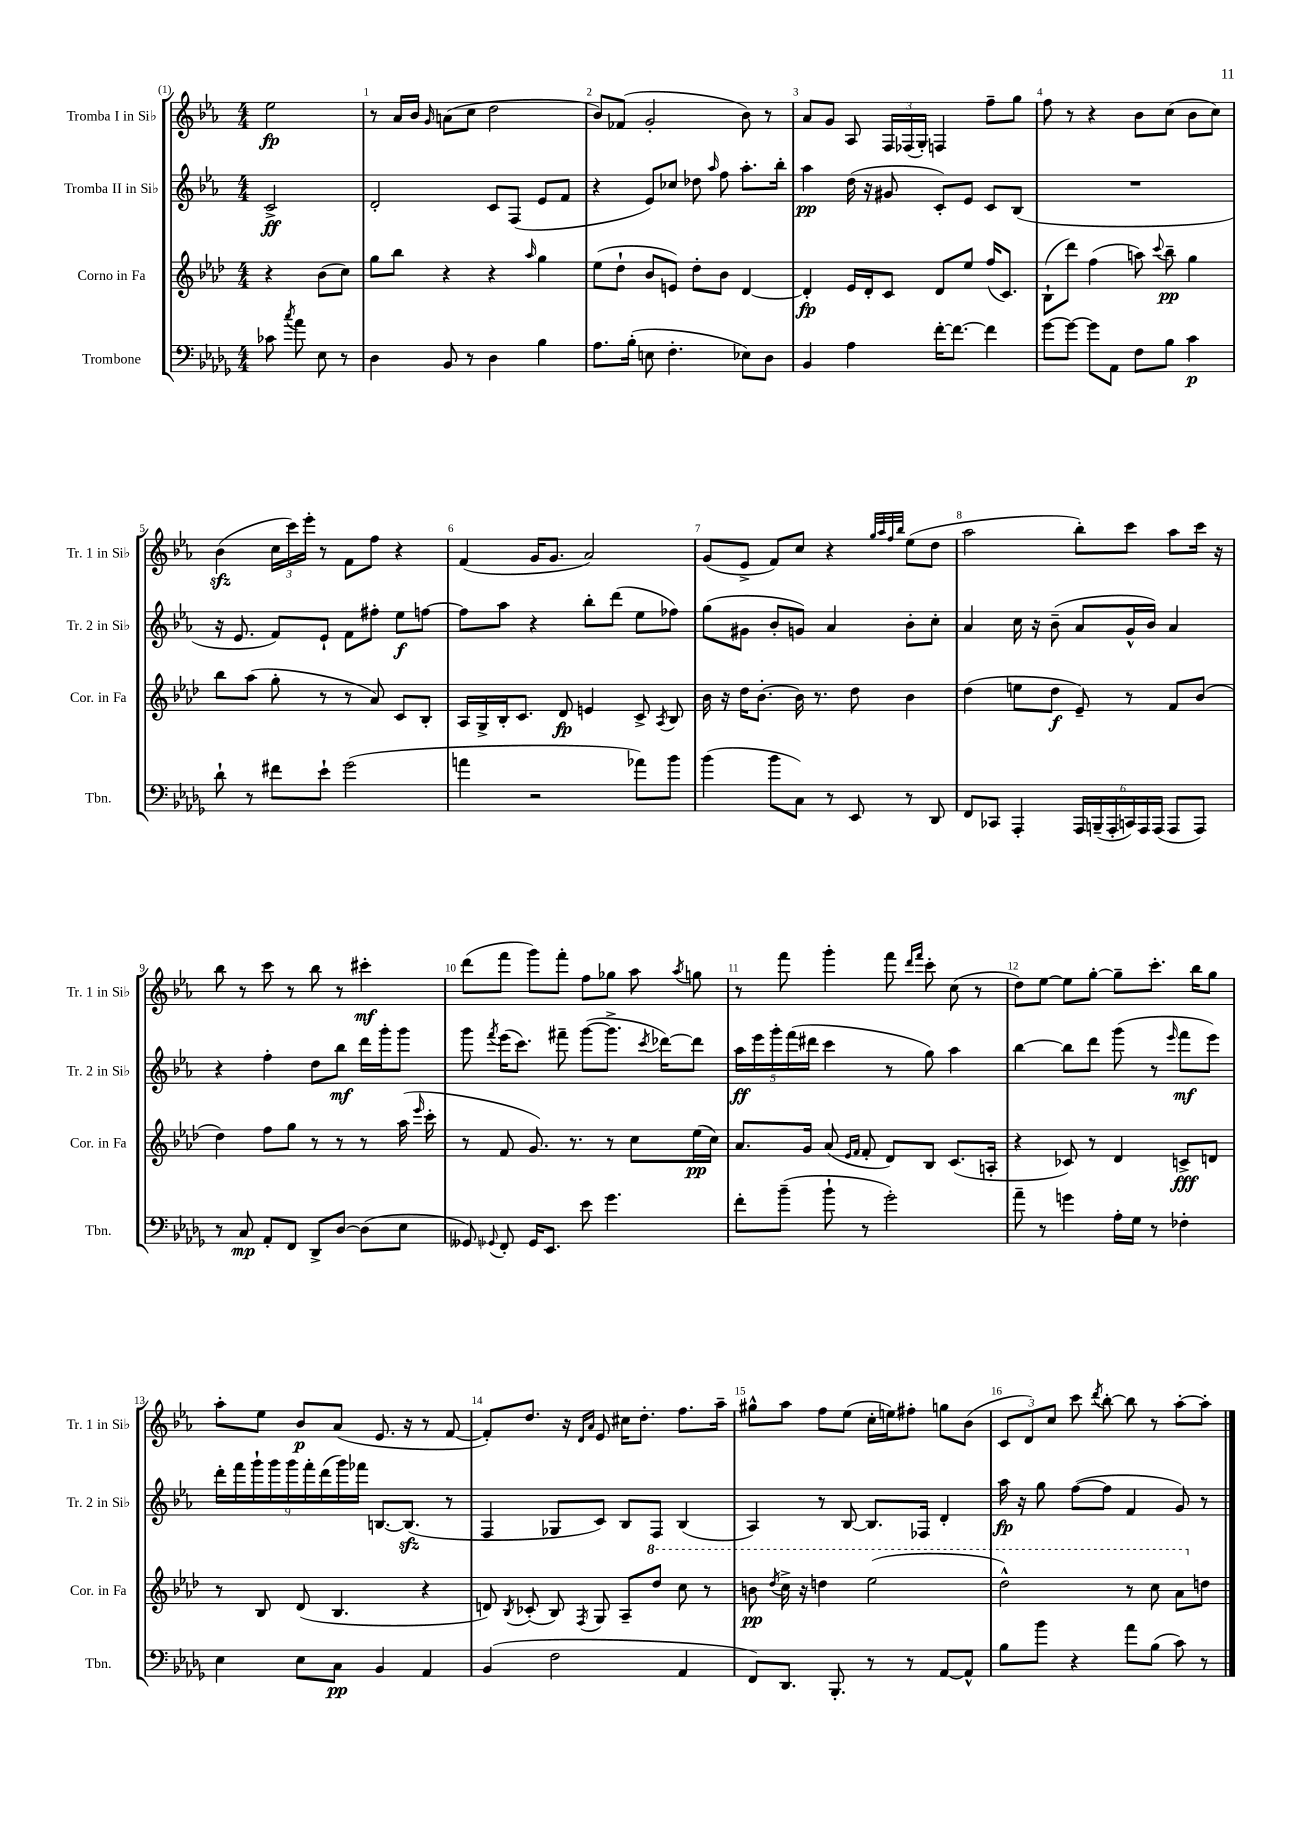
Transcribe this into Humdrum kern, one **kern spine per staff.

**kern	**kern	**kern	**kern
*staff4	*staff3	*staff2	*staff1
*clefF4	*clefG2	*clefG2	*clefG2
*k[b-e-a-d-g-]	*k[b-e-a-d-]	*k[b-e-a-]	*k[b-e-a-]
*M4/4	*M4/4	*M4/4	*M4/4
8c-\	4r	2c^/	2ee-\
8qcc/	.	.	.
8a-\	.	.	.
8E-\	(8b-\L	.	.
8r	8cc\J)	.	.
=	=	=	=
4D-\	8gg\L	2d'/	8r
.	8bb-\J	.	16a-/LL
.	.	.	16b-/JJ
.	.	.	16qqg/
8BB-/	4r	.	(8a\L
8r	.	.	8cc\J
4D-\	4r	8c/L	2dd\
.	.	(8F/J	.
.	16qqaa-/	.	.
4B-\	4gg\	8e-/L	.
.	.	8f/J	.
=	=	=	=
8.A-\L	(8ee-\L	4r	8b-/L)
.	8dd-`\J	.	(8f-/J
(16B-'\Jk	.	.	.
8E\	8b-/L	8e-/L)	2g'/
4.F'\	8e/J)	8cc-/J	.
.	8dd-'\L	8dd-\	.
.	.	16qqaa-/	.
.	8b-\J	8ff\	.
8E-\L)	[4d-/	8.aa-'\L	8b-\)
8D-\J	.	.	8r
.	.	16bb-'\Jk	.
=	=	=	=
4BB-/	4d-'/]	4aa-\	8a-/L
.	.	.	8g/J
4A-\	16e-/LL	(16dd\	8A-/
.	16d-'/J	16r	.
.	8c/J	8g#/	24F/LL
.	.	.	(24F-/
.	.	.	24G'/JJ)
[16f'\LK	8d-/L	8c'/L)	4F/
8.f\_J	.	.	.
.	8ee-/J	8e-/J	.
4f\]	(16ff/LK	8c/L	8ff~\L
.	8.c/J)	.	.
.	.	(8B-/J	8gg\J
=	=	=	=
[8g-\L	(8B-`\L	1r	8ff\
8g-\_J	8ddd-\J)	.	8r
8g-\]L	(4ff\	.	4r
8AA-\J	.	.	.
8F\L	8aa\)	.	8b-\L
.	8qqccc/	.	.
8B-\J	8bb-~\	.	(8cc\J
4c\	4gg\	.	8b-\L
.	.	.	8cc\J)
=	=	=	=
8d-`\	8bb-\L	16r	(4b-\
.	.	8.e-/	.
8r	(8aa-\J	.	.
8f#\L	8gg'\	8f/L)	24cc\LL
.	.	.	24ccc\)
.	.	.	24eee-'\JJ
8e-`\J	8r	8e-`/J	8r
(2g-\	8r	8f\L	8f\L
.	8a-/)	8ff#'\J	8ff\J
.	8c/L	8ee-\L	4r
.	8B-'/J	[8ff\J	.
=	=	=	=
4a\	16A-/LL	8ff\]L	(4f/
.	16G^/	.	.
.	16B-'/J	8aa-\J	.
.	8.c/J	.	.
2r	.	4r	16g/LK
.	.	.	8.g/J
.	8d-/	.	.
.	4e/	8bb-'\L	2a-/)
.	.	(8ddd\J	.
8a-\L)	8c^/	8ee-\L	.
.	8qA-/	.	.
8b-\J	8B-/	8ff-\J)	.
=	=	=	=
(4b-\	16b-\	(8gg\L	(8g/L
.	16r	.	.
.	16dd-\LK	8g#\J	8e-^/J
.	[8.b-'\J	.	.
8b-\L	.	8b-'/L	8f/L)
8C\J)	16b-\]	8g/J)	8cc/J
.	8.r	.	.
8r	.	4a-/	4r
8EE-/	8dd-\	.	.
.	.	.	32qqgg/LLL
.	.	.	32qqaa-/
.	.	.	32qqff/
.	.	.	32qqbb-/JJJ
8r	4b-\	8b-'\L	(8ee-\L
8DD-/	.	8cc'\J	8dd\J
=	=	=	=
8FF/L	(4dd-\	4a-/	2aa-\
8CC-/J	.	.	.
4AAA-'/	8ee\L	16cc\	.
.	.	16r	.
.	8dd-\J	(8b-~\	.
24AAA-/LL	8e-~/)	8a-/L	8bb-'\L)
(24BBB~/	.	.	.
24AAA-'/	.	.	.
24CC/)	8r	16g^^/L	8ccc\J
24AAA-/	.	.	.
.	.	16b-/JJ)	.
(24AAA-/JJ	.	.	.
8AAA-/L	8f/L	4a-/	8aa-\L
8AAA-/J)	(8b-/J	.	16ccc\Jk
.	.	.	16r
=	=	=	=
8r	4dd-\)	4r	8bb-\
8C/	.	.	8r
8AA-'/L	8ff\L	4ff'\	8ccc\
8FF/J	8gg\J	.	8r
8DD-^/L	8r	8dd\L	8bb-\
[8D-/J	8r	8bb-\J	8r
(8D-\]L	8r	16ddd\LL	4ccc#'\
.	.	16ggg'\J	.
8E-\J	(16aa-\	8ggg\J	.
.	16qqeee-/	.	.
.	16ccc'\	.	.
=	=	=	=
8GG--/)	8r	8ggg\	(8ddd\L
8qqGG-/	.	8qfff/	.
8FF'/	8f/	(16eee-\LK	8fff\J
.	.	8.ccc\J)	.
16GG-/LK	8.g/)	.	8ggg\L)
8.EE-/J	.	.	.
.	.	8fff#~\	8fff'\J
.	8.r	.	.
8e-\	.	([8ggg\L	8ff\L
4.g-\	8r	8.ggg^\]J	8gg-\J
.	8cc\L	.	8aa-\
.	.	8qccc/	.
.	.	[16ddd-\LK)	.
.	.	.	8qaa-/
.	(16ee-\L	8ddd-\]J	8gg\
.	16cc\JJ)	.	.
=	=	=	=
8f'\L	8.a-/L	20aa-\LL	8r
.	.	20eee-\	.
.	.	20ggg'\	.
(8b-~\J	.	.	8fff\
.	.	(20fff\	.
.	16g/Jk	.	.
.	.	20ddd#\JJ	.
8b-`\	(8a-/	4ccc\	4ggg'\
.	16qqe-/LL	.	.
.	16qqf/JJ	.	.
8r	8f'/	.	.
2g-'\)	8d-/L)	8r	8fff\
.	.	.	16qqddd/LL
.	.	.	16qqfff/JJ
.	8B-/J	8gg\)	8ccc'\
.	(8.c/L	4aa-\	(8cc\
.	.	.	8r
.	16A'/Jk	.	.
=	=	=	=
8a-~\	4r	[4bb-\	8dd\L)
8r	.	.	[8ee-\J
4g\	8c-/)	8bb-\]L	8ee-\]L
.	8r	8ddd\J	[8gg'\J
16A-'\LL	4d-/	(8ggg\	8gg~\]L
16G-\JJ	.	.	.
8r	.	8r	8.ccc'\J
.	.	16qqeee-/	.
4F-'\	8c^/L	8fff\L	.
.	.	.	16bb-\LK
.	8d/J	8eee-\J)	8gg\J
=	=	=	=
4E-\	8r	18ddd'\LL	8aa-'\L
.	.	18fff\	.
.	.	18ggg`\	.
.	8B-/	.	8ee-\J
.	.	18ggg\	.
.	.	18ggg\	.
8E-\L	(8d-/	.	8b-/L
.	.	18fff'\	.
.	.	(18ddd\	.
8C\J	4.B-/	.	(8a-/J
.	.	18ggg\)	.
.	.	18fff-\JJ	.
4BB-/	.	[8.B/L	8.e-/
.	.	(8.B/]J	16r
4AA-/	4r	.	8r
.	.	8r	[8f/
=	=	=	=
(4BB-/	8d/)	4F/	8f'/]L)
.	8qB-/	.	.
.	(8c-'/	.	8.dd/J
2F\	8B-/)	8G-/L	.
.	.	.	16r
.	.	.	16qqd/LL
.	8qF/	.	16qqa-/JJ
.	8G/	8c/J)	8e-/
.	8A-~/L	8B-/L	16cc#\LK
.	.	.	8.dd'\J
.	8ddd-/J	8F/J	.
4AA-/	8ccc\	(4B-/	8.ff\L
.	8r	.	.
.	.	.	16aa-~\Jk
=	=	=	=
8FF/L)	8bb\	4A-/)	8gg#^^\L
.	8qddd-/	.	.
8.DD-/J	16ccc^\	.	8aa-\J
.	16r	.	.
.	4ddd\	8r	8ff\L
8.BBB-'/	.	.	.
.	.	[8B-/	(8ee-\J
8r	(2eee-\	8.B-/]L	16cc'\LL
.	.	.	16ee\J)
8r	.	.	8ff#'\J
.	.	16F-/Jk	.
[8AA-/L	.	4d'/	8gg\L
8AA-^^/]J	.	.	(8b-\J
=	=	=	=
8B-\L	2ddd-^^\)	16aa-\	12c/L
.	.	16r	.
.	.	.	12d/)
8b-\J	.	8gg\	.
.	.	.	12cc/J
4r	.	([8ff\L	8ccc\
.	.	.	8qddd/
.	.	8ff\]J	[8bb-'\
8a-\L	8r	4f/	8bb-\]
(8B-\J	8ccc\	.	8r
8c\)	8aa-\L	8g/)	[8aa-'\L
8r	8dd\J	8r	8aa-'\]J
==	==	==	==
*-	*-	*-	*-
